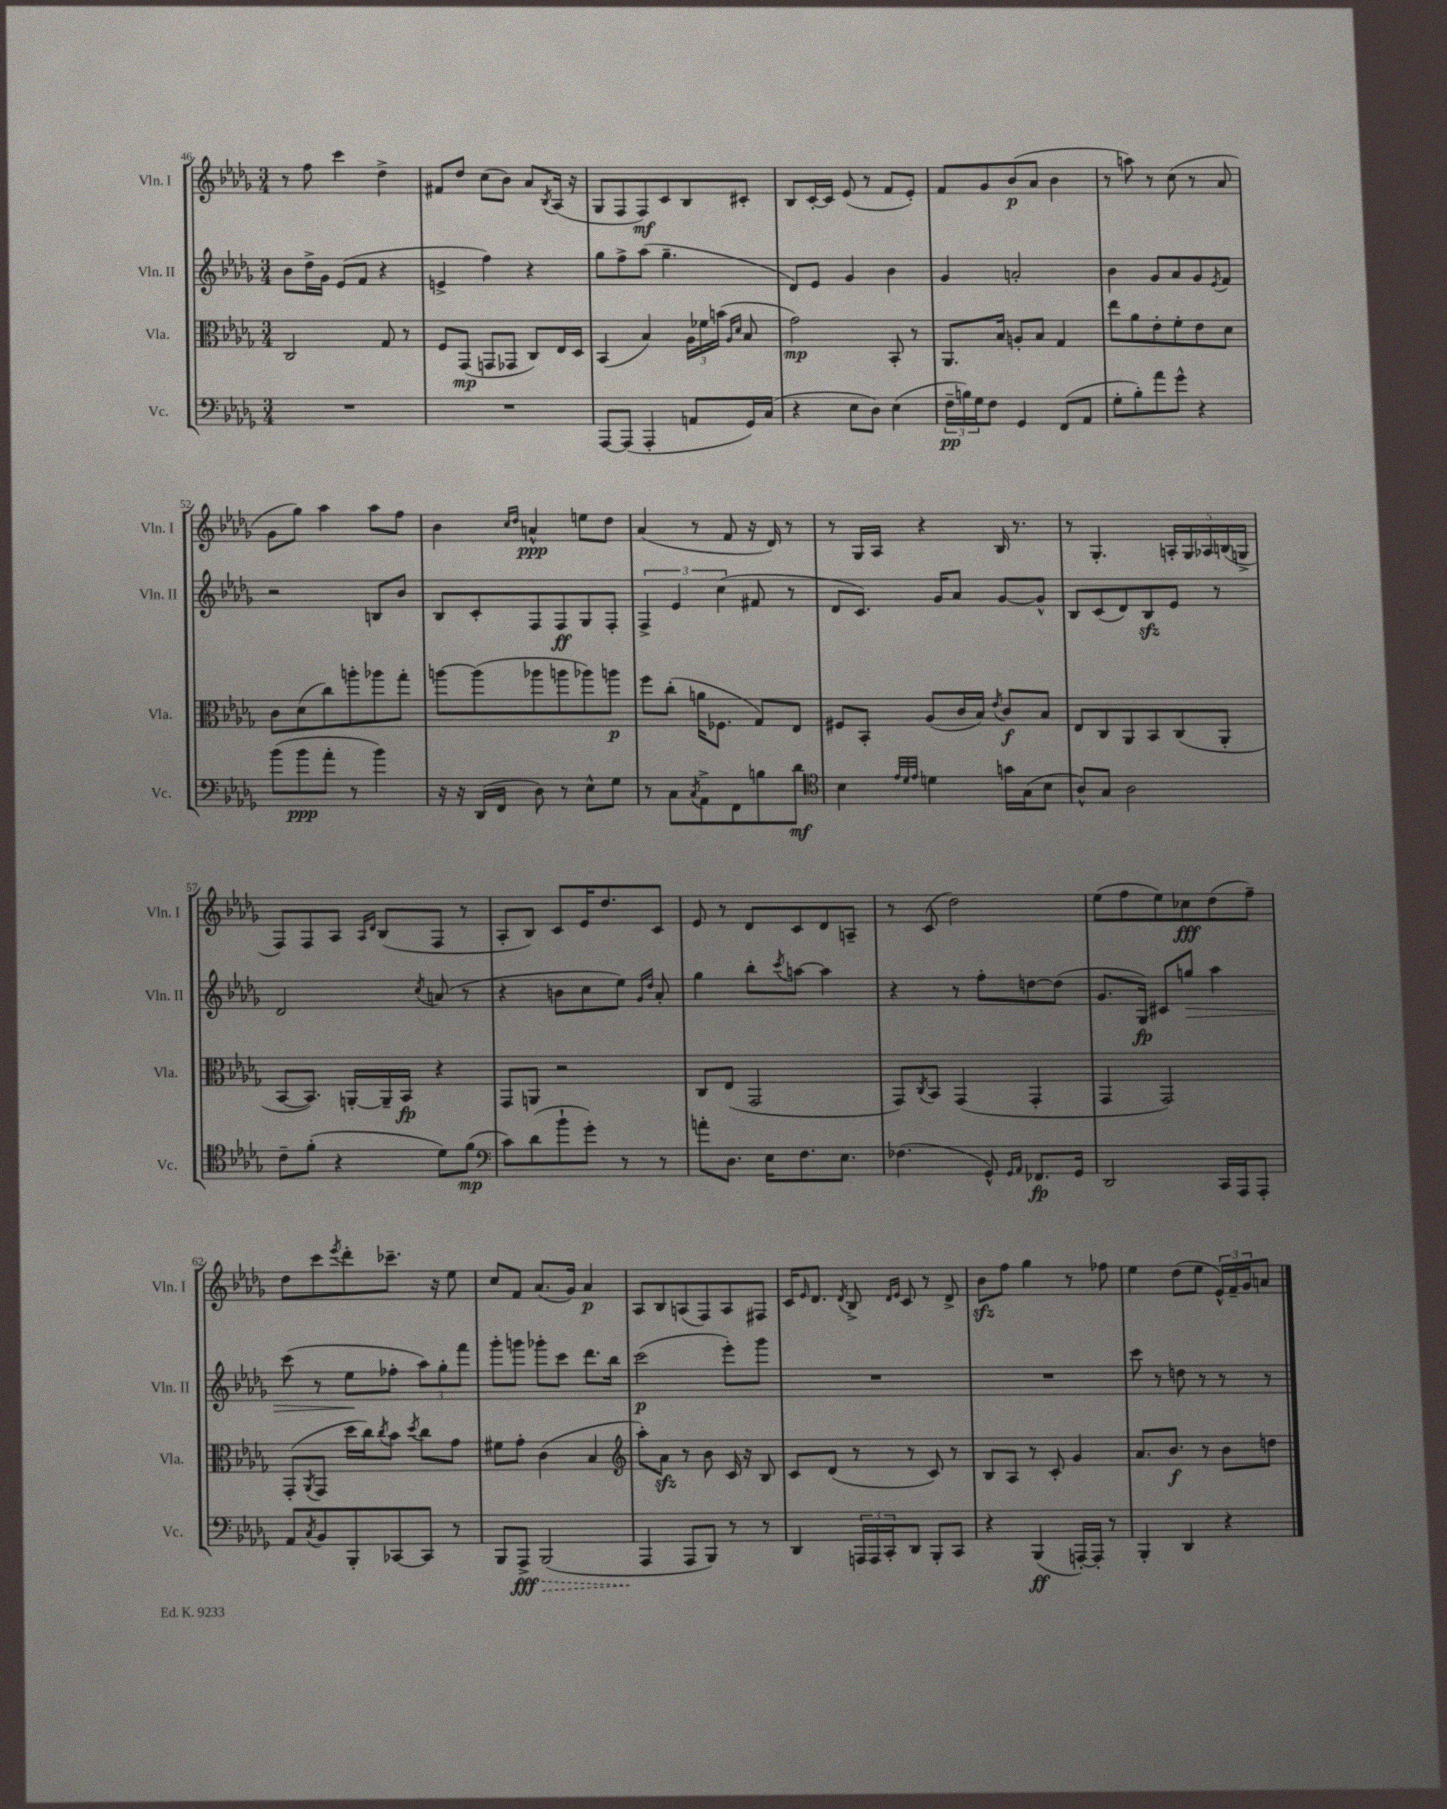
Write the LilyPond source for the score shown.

<<
\new StaffGroup <<
\new Staff = "s0" \with { instrumentName = "Vln. I" shortInstrumentName = "Vln. I" } {
    \clef treble \key des \major \numericTimeSignature \time 3/4
    r8 f''8 c'''4 des''4-> |
    fis'8 des''8 c''8( bes'8) aes'8 \acciaccatura { bes8 } aes16( r16 |
    ges8 f8 f8\mf) c'8 bes8 cis'8-. |
    bes8 c'16~-. c'16 ees'8( r8 f'8 ees'8-.) |
    f'8 ges'8 bes'8\p( aes'8 bes'4 |
    r8 a''8) r8 c''8( r8 aes'8 |
    ges'8 ges''8) aes''4 aes''8 f''8 |
    bes'4 \grace { c''16 des''16 } a'4-^\ppp e''8 des''8 |
    aes'4( r8 f'8 r16 des'16) r8 |
    r8 ges16 aes16 r4 bes16 r8. |
    r8 ges4.-. \tuplet 5/4 { a16-. ges16 aes16 b16( g16-> } |
    f8) f8 aes8 \grace { aes16 des'16 } bes8( f8 r8 |
    aes8-. bes8) c'8 ees'16 des''8. c'8 |
    ees'8 r8 des'8 c'8 des'8 a8-- |
    r8 c'8( des''2) |
    ees''8( f''8 ees''8) ces''8\fff des''8( f''8--) |
    des''8 c'''8 \acciaccatura { ees'''8 } des'''8-. ces'''8.-- r16 ees''8 |
    c''8 f'8 aes'8.( ges'16) aes'4\p |
    aes8 bes8 a8( f8) a8 fis8 |
    c'16 \grace { ees'16 } des'8. \acciaccatura { des'8 } bes8-> \grace { des'16 ees'16 } c'8 r8 des'8-> |
    bes'8\sfz f''8 ges''4 r8 fes''8 |
    ees''4 des''8( ees''8 \tuplet 3/2 { ees'16-^) f'16-- ges'16 } a'8 \bar "|." |
}
\new Staff = "s1" \with { instrumentName = "Vln. II" shortInstrumentName = "Vln. II" } {
    \clef treble \key des \major \numericTimeSignature \time 3/4
    bes'8 des''16-> ges'16 ees'8( f'8 r4 |
    e'4-> f''4) r4 |
    ges''8 f''8-> aes''8( ges''4.-- |
    des'8) ees'8 ges'4 bes'4 |
    ges'4 a'2-. |
    bes'4 ges'8 aes'8 ges'8 \acciaccatura { ees'8 } f'8 |
    r2 b8 bes'8 |
    bes8 c'8-. f8 f8\ff ges8 f8-. |
    \tuplet 3/2 { f4-> ees'4 c''4( } fis'8 r8 |
    des'8 c'8.) ges'16 aes'8 ges'8~ ges'8-^ |
    bes8 c'8( des'8) bes8\sfz ees'8 r8 |
    des'2 \acciaccatura { c''8 } a'8( r8 |
    r4 b'8 c''8 ees''8) \grace { ges'16 des''16 } aes'8-. |
    ges''4 bes''8-. \acciaccatura { c'''8 } a''8~ a''4 |
    r4 r8 f''8-. d''8~ d''8( |
    ges'8. ges16\fp) cis'8 g''8\> aes''4 |
    c'''8( r8 ees''8\! fes''8-. \tuplet 3/2 { aes''8) ges''8-. f'''8 } |
    ges'''8-. g'''8 ges'''8-. c'''8 des'''8. bes''16 |
    c'''2\p( ees'''8-.) ges'''8 |
    R2. |
    R2. |
    c'''8 r8 d''8 r8 r8 r8 \bar "|." |
}
\new Staff = "s2" \with { instrumentName = "Vla." shortInstrumentName = "Vla." } {
    \clef alto \key des \major \numericTimeSignature \time 3/4
    c2 ges8 r8 |
    f8 ges,8\mp( g,8 ges,8 c8) ees16 des16 |
    bes,4( bes4) \tuplet 3/2 { aes16 fes'16 b'16( } \grace { aes16 des'16 } bes8 |
    ges'2\mp) bes,8-. r8 |
    aes,8. bes16 a8-. bes8 ges4 |
    ees''8 aes'8 ees'8-. f'8-. ees'8 des'8 |
    c'8 des'8( c''8) a''8-. aes''8 ges''8-. |
    a''8~ a''8( aes''8 a''8 aes''8) a''8\p |
    f''8 c''8-.( a'16 fes8. ges8) ees8 |
    fis8 bes,8-. aes8( c'16 bes16) \acciaccatura { ees'8 } c'8\f bes8 |
    ees8 c8 aes,8 bes,8 c8( aes,8-. |
    bes,8~ bes,8.) a,16~-. a,16-- bes,16\fp r4 |
    ges,8 a,8 r2 |
    c8 ees8( ges,2 |
    ges,8) \acciaccatura { c8 } bes,8 ges,4( ges,4-. |
    ges,4 ges,2) |
    ges,8-.( \acciaccatura { aes,8 } ges,8 des''16 c''16) \acciaccatura { c''8 } bes'8 \acciaccatura { des''8 } c''8 ges'8 |
    fis'8 ges'8-. c'4( bes4 |
    \clef treble aes''8-.) aes'8\sfz r8 bes'8 c'16 r16 bes8 |
    c'8 des'8( r8 r8 c'8) r8 |
    bes8 aes8 r8 c'8-. ges'4 |
    aes'8. bes'8.\f r8 bes'8 d''8 \bar "|." |
}
\new Staff = "s3" \with { instrumentName = "Vc." shortInstrumentName = "Vc." } {
    \clef bass \key des \major \numericTimeSignature \time 3/4
    R2. |
    R2. |
    aes,,8~ aes,,8( aes,,4-. a,8 ges,16) c16( |
    r4 ees8 des8) ees4( |
    \tuplet 3/2 { f16--\pp b16) ges16 } f8 ges,4 f,8( aes,8 |
    ges8-. bes8-.) aes'8 ges'8-^ r4 |
    bes'8( bes'8\ppp aes'8-. r8 bes'4) |
    r16 r16 des,16( f,16 des8) r8 ees8-^ ges8 |
    r8 c8 \acciaccatura { c8 } aes,8-> f,8 b8 des'8\mf |
    \clef tenor bes4 \grace { ees'32 des'32 ees'32 } d'4 g'16 ges16( bes8 |
    aes8-^) ges8 aes2 |
    c'8-- f'8-.( r4 des'8) f'8\mp( |
    \clef bass c'8) des'8( bes'8-! ges'8-.) r8 r8 |
    a'8-. des8. ees16 f8. ees8. |
    fes4.( ges,8-^) \grace { ges,16 aes,16 } fes,8.\fp ges,16 |
    des,2 c,16 aes,,16 aes,,8-. |
    aes,8 \acciaccatura { c8 } bes,8 bes,,8-. ces,8~ ces,8 r8 |
    bes,,8 \once \override Hairpin.style = #'dashed-line aes,,8->\fff\> bes,,2( |
    aes,,4\! aes,,8 bes,,8) r8 r8 |
    des,4 \tuplet 3/2 { a,,16 a,,16 c,16-. } des,8 bes,,8-. c,8 |
    r4 bes,,4\ff( a,,16~-.) a,,16-. r8 |
    bes,,4-. des,4 r4 \bar "|." |
}
>>
>>
\layout { \context { \Score currentBarNumber = #46 } }
